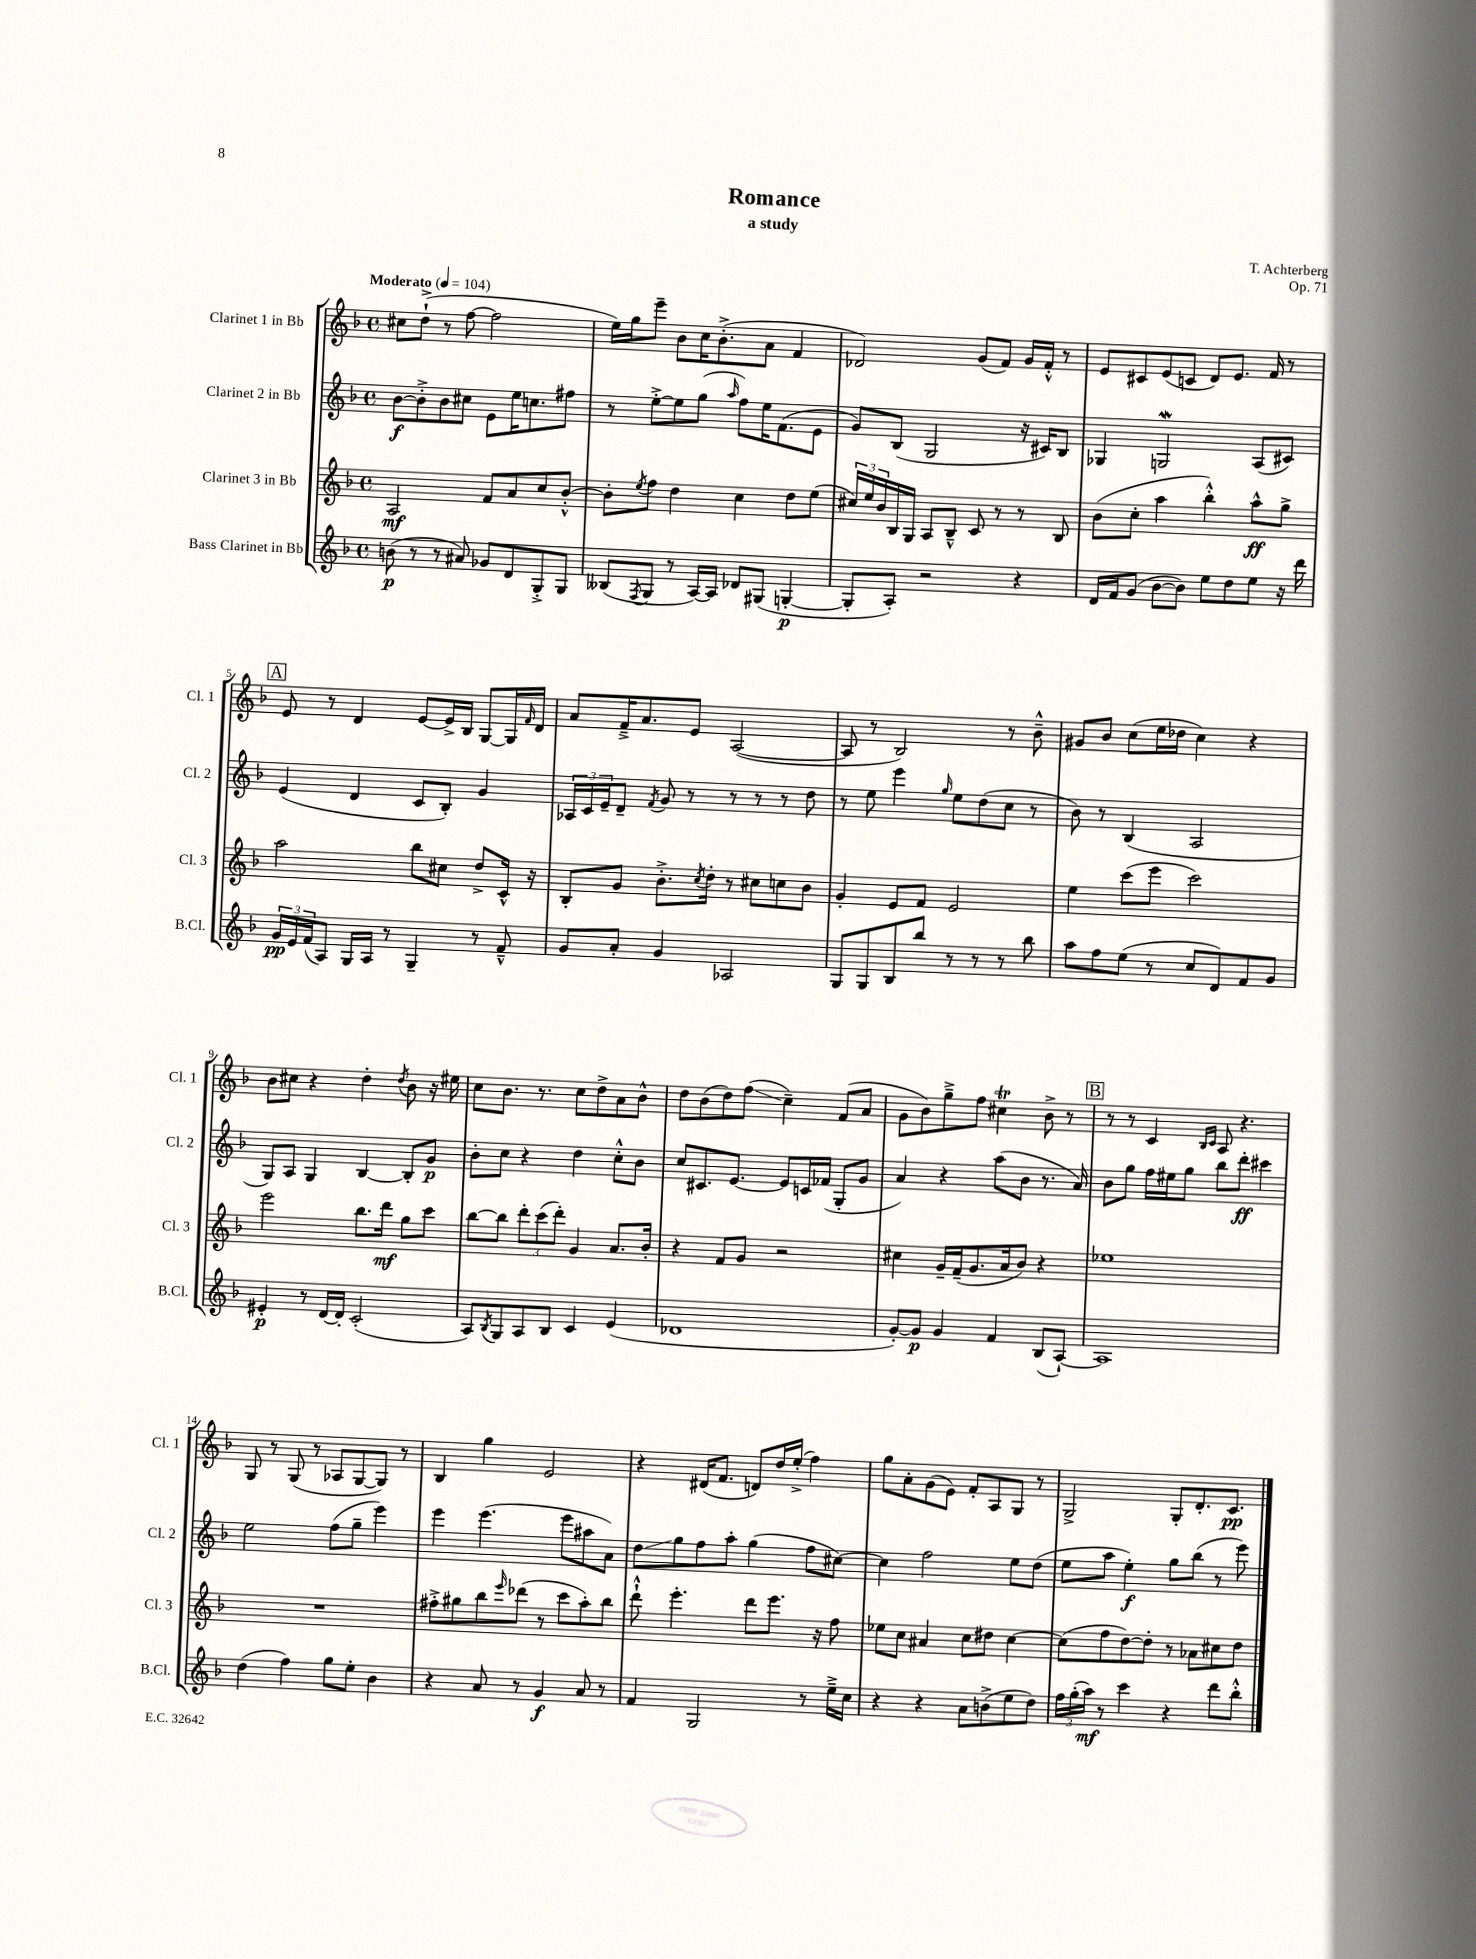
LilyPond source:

\header { title = "Romance" composer = "T. Achterberg" subtitle = "a study" opus = "Op. 71" }
<<
\new StaffGroup <<
\new Staff = "s0" \with { instrumentName = "Clarinet 1 in Bb" shortInstrumentName = "Cl. 1" } {
    \clef treble \key f \major \defaultTimeSignature \time 4/4 \tempo "Moderato" 4 = 104
    cis''8 d''8-!->( r8 f''8~ f''2 |
    e''16) g''16 e'''8-- bes'8 c''16 bes'8.-.->( a'8 f'4 |
    des'2) g'8( f'8) g'16 f'16-.-^ r8 |
    e'8 cis'8 e'8( c'8 d'8) e'8. f'16 r8 |
    \mark \markup { \box "A" } e'8 r8 d'4 e'8~ e'16-> bes16 g8~ g16 \grace { f'16 } d'16 |
    a'8 f'16---> a'8. e'8 a2~( |
    a8 r8 bes2) r8 bes'8---^ |
    gis'8 bes'8 c''8( e''16 des''16 c''4) r4 |
    bes'8 cis''8 r4 d''4-. \acciaccatura { d''8 } bes'8 r16 eis''16 |
    c''8 bes'8. r8. c''8 d''8-> a'8 bes'8-^ |
    d''8 bes'8( d''8) f''8\glissando( c''4--) f'8( a'8 |
    g'8 bes'8) g''8---> f''8 cis''4\trill bes'8-> r8 |
    \mark \markup { \box "B" } r8 r8 c'4 \grace { bes16 c'16 } a8 r4. |
    g8 r8 g8( r8 aes8 g8~ g8) r8 |
    bes4 g''4 e'2 |
    r4 dis'16( f'8. d'8) d''16 e''16-.->( f''4) |
    g''8 a'8-. g'8( e'8) f'8-. a8 g8 r8 |
    g2-> g8-. d'8.-. c'8.\pp \bar "|." |
}
\new Staff = "s1" \with { instrumentName = "Clarinet 2 in Bb" shortInstrumentName = "Cl. 2" } {
    \clef treble \key f \major \defaultTimeSignature \time 4/4
    bes'8~\f bes'8-.-> bes'8 cis''8 e'8 e''16 c''8. fis''8 |
    r8 e''8~-.-> e''8 g''8( \grace { a''16 } f''8) e''16 f'8.( e'8 |
    g'8) bes8( g2 r16 cis'16) bes8 |
    ges4 g2\mordent a8( cis'8) |
    \mark \markup { \box "A" } e'4( d'4 c'8 bes8-.) g'4 |
    \tuplet 3/2 { aes16 c'16 e'16-- } d'8-- \acciaccatura { f'8 } g'8 r8 r8 r8 r8 d''8 |
    r8 e''8 e'''4 \grace { g''16 } e''8 d''8( c''8 r8 |
    bes'8) r8 bes4( a2 |
    g8) a8 g4 bes4~ bes8-. g'8\p |
    bes'8-. c''8 r4 d''4 c''8-.-^ bes'8 |
    c''8 cis'8. e'8.~ e'8 c'16 fes'16( g8-. g'8 |
    a'4) r4 a''8( bes'8 r8. a'16) |
    \mark \markup { \box "B" } bes'8 g''8 f''16 eis''16 g''8 bes''8 d'''8-.\ff cis'''4 |
    e''2 f''8( g''8-- e'''4) |
    e'''4 e'''4.( e'''8 ais''8 a'8) |
    d''8\glissando g''8 f''8 a''8-. g''4( f''8 cis''8~) |
    cis''4 f''2 e''8 d''8( |
    e''8 a''8 e''4-.\f) g''8 bes''8( r8 e'''8) \bar "|." |
}
\new Staff = "s2" \with { instrumentName = "Clarinet 3 in Bb" shortInstrumentName = "Cl. 3" } {
    \clef treble \key f \major \defaultTimeSignature \time 4/4
    a2\mf f'8 a'8 c''8 bes'8~-.-^ |
    bes'8-. \acciaccatura { e''8 } f''8 d''4 c''4 d''8 e''8( |
    \tuplet 3/2 { cis''16) e''16 bes'16 } bes16 g16 a8 bes8---^ c'8 r8 r8 bes8 |
    bes'8( c''8-. a''4 bes''4-.-^) a''8-^\ff g''8-> |
    \mark \markup { \box "A" } a''2 bes''8 cis''8 d''8-> c'16-^ r16 |
    bes8-. g'8 bes'8.-.-> \acciaccatura { c''8 } d''16-. r8 cis''8 c''8 bes'8 |
    g'4-. e'8 f'8 e'2 |
    e''4 c'''8( e'''8 c'''2) |
    e'''2 bes''8. d'''16\mf g''8 c'''8 |
    bes''8~ bes''8 \tuplet 3/2 { d'''8-. c'''8( d'''8-.) } g'4 a'8. bes'16-. |
    r4 f'8 g'8 r2 |
    cis''4 g'16-- f'16--( g'8. a'16 bes'8) r4 |
    \mark \markup { \box "B" } ees''1 |
    R1 |
    fis''8-.-> gis''8 bes''8 \grace { e'''16 } des'''8( r8 c'''8 a''8-.) bes''8 |
    d'''8-!-^ e'''4.-. d'''8 e'''8. r16 f''8 |
    ees''8 c''8 ais'4 c''8 dis''8 c''4~ |
    c''8( f''8 d''8~) d''8-. r8 aes'8 cis''8 d''8 \bar "|." |
}
\new Staff = "s3" \with { instrumentName = "Bass Clarinet in Bb" shortInstrumentName = "B.Cl." } {
    \clef treble \key f \major \defaultTimeSignature \time 4/4
    b'8\p( r8 r8 ais'8) ges'8 d'8 g8-.-> g8 |
    beses8( \acciaccatura { f8 } g8 r8 a16~) a16 des'8 gis8( g4~-.\p |
    g8-. a8-.) r2 r4 |
    d'16 f'16 g'8( bes'8~ bes'8) e''8 d''8 e''8 r16 d'''16 |
    \mark \markup { \box "A" } \tuplet 3/2 { g'16\pp e'16 f'16( } a8) g16 a16 r8 g4-- r8 f'8---^ |
    g'8 a'8-. g'4 aes2 |
    g8 g8 bes8 bes''8 r8 r8 r8 bes''8 |
    a''8 f''8 e''8( r8 c''8 d'8) f'8 g'8 |
    eis'4-.\p r8 d'16~ d'16-. c'2-.( |
    a8) \acciaccatura { bes8 } g8 a8 bes8 c'4 e'4( |
    des'1 |
    g'8~-.) g'8\p g'4 f'4 bes8( a8~-!) |
    \mark \markup { \box "B" } a1 |
    d''4( f''4) g''8 e''8-. bes'4 |
    r4 a'8 r8 g'4\f a'8 r8 |
    f'4 g2 r8 e''16---> c''16 |
    r4 r4 a'8 b'8->( e''8 d''8) |
    \tuplet 3/2 { f''16 g''16-.( a''16\mf) } r8 c'''4 r4 d'''8 bes''8-.-^ \bar "|." |
}
>>
>>
